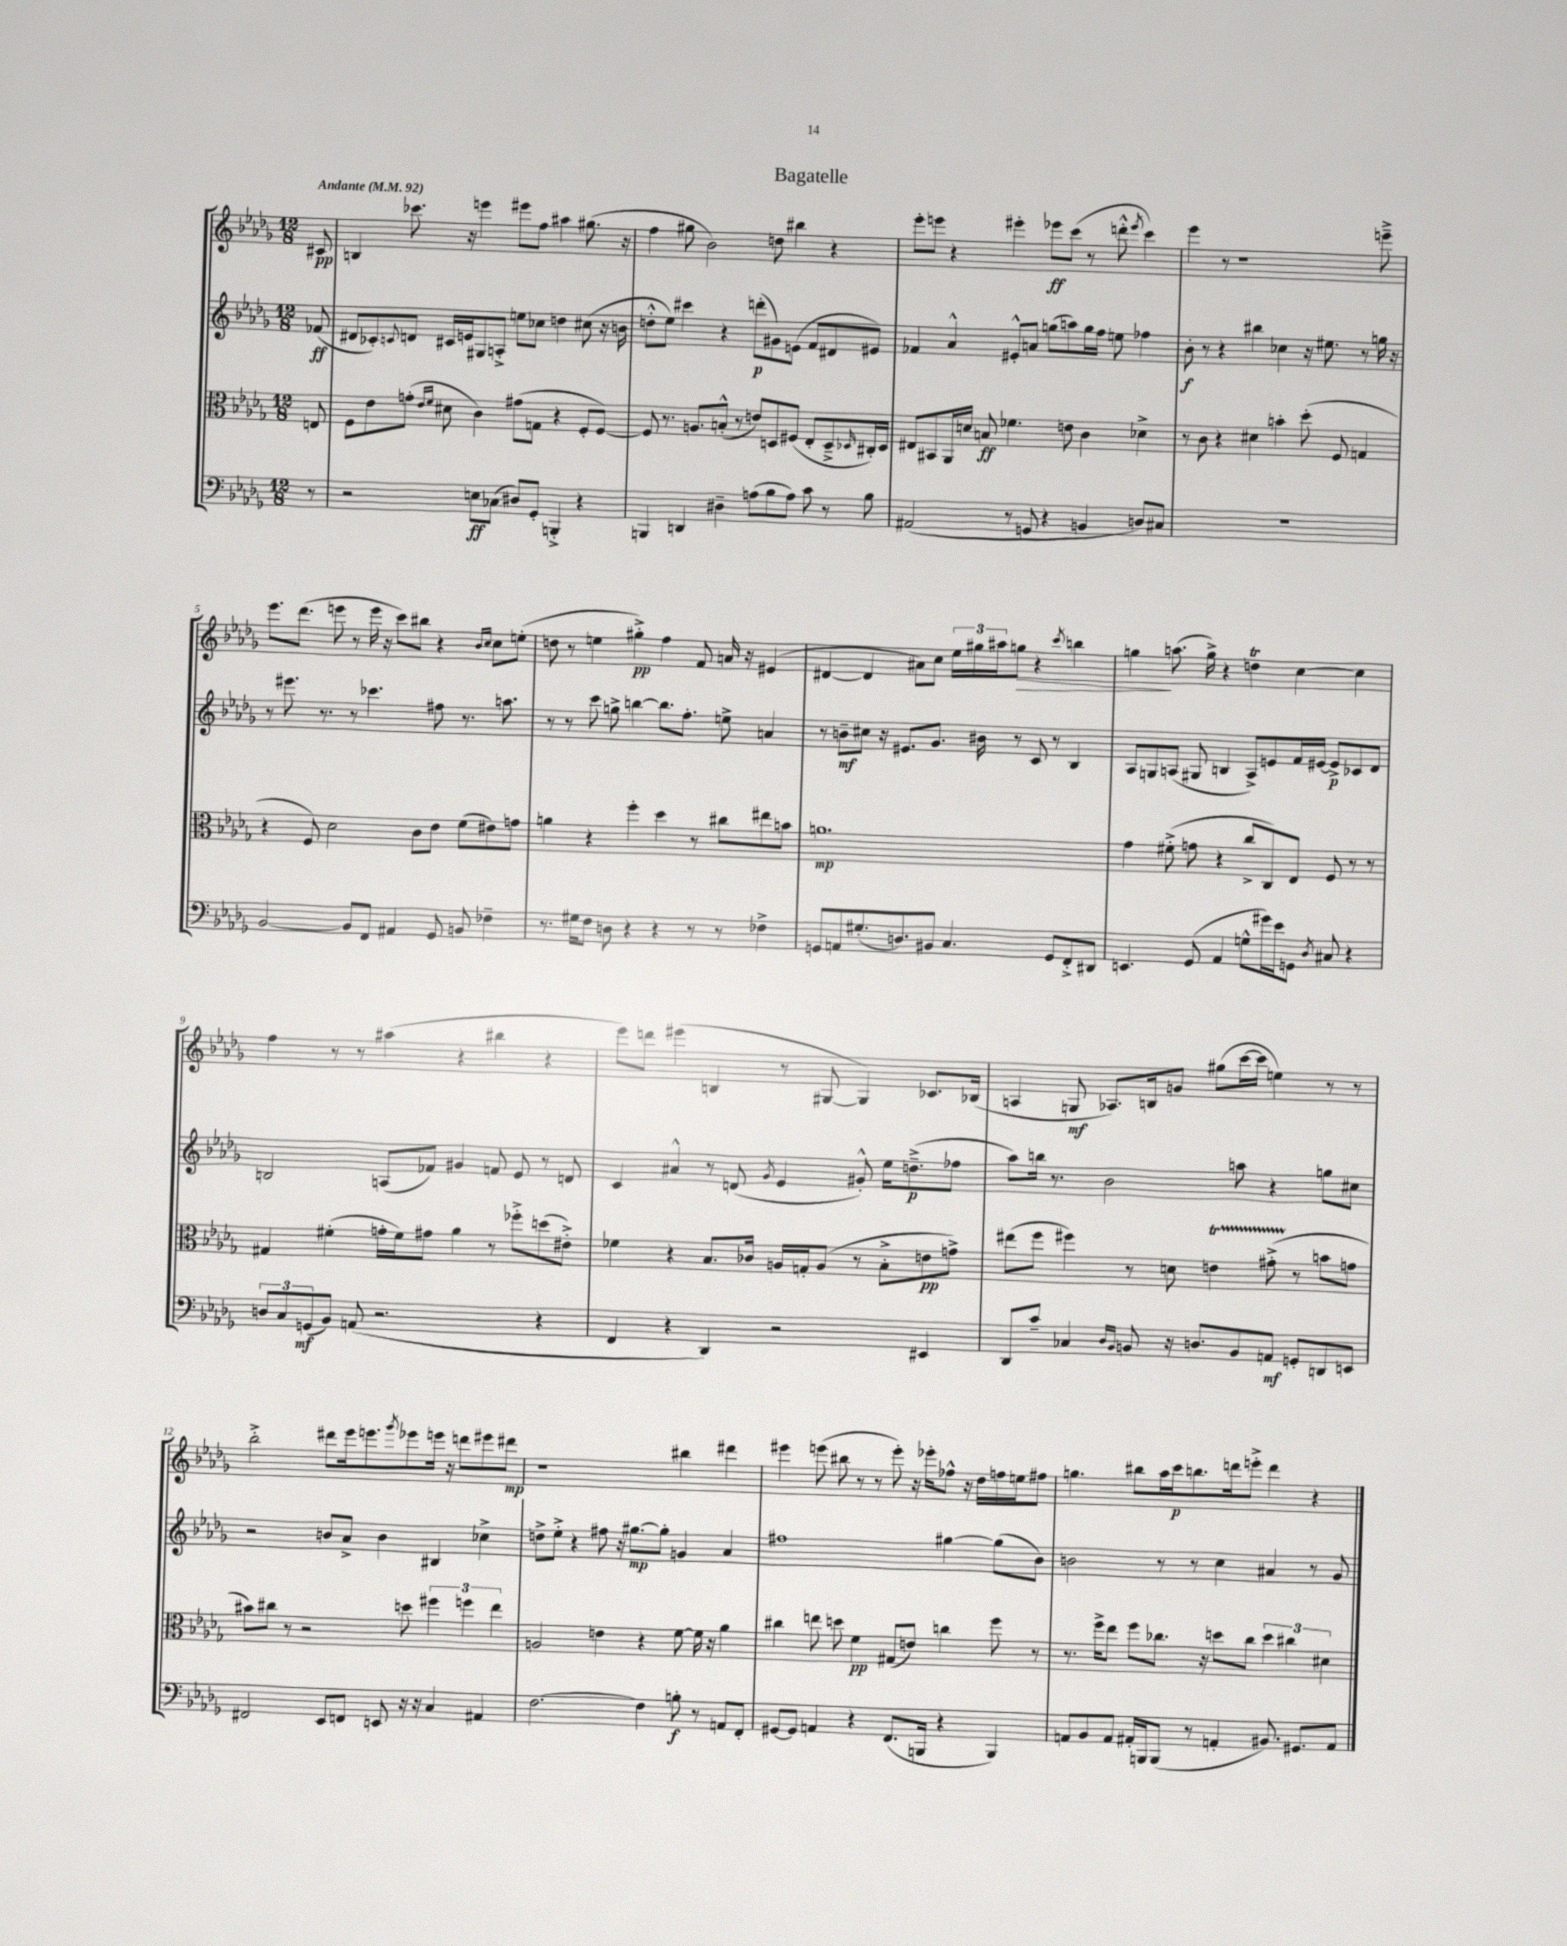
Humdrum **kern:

**kern	**dynam	**kern	**dynam	**kern	**dynam	**kern	**dynam
*part4	*part4	*part3	*part3	*part2	*part2	*part1	*part1
*staff4	*staff4	*staff3	*staff3	*staff2	*staff2	*staff1	*staff1
*clefF4	*	*clefC3	*	*clefG2	*	*clefG2	*
*k[b-e-a-d-g-]	*	*k[b-e-a-d-g-]	*	*k[b-e-a-d-g-]	*	*k[b-e-a-d-g-]	*
*M12/8	*	*M12/8	*	*M12/8	*	*M12/8	*
*MM92	*	*MM92	*	*MM92	*	*MM92	*
=	=	=	=	=	=	=	=
!	!	!	!	!	!	!LO:TX:a:B:t=Andante	!
8r	.	8En/	.	(8f-X/	ff	8c#X/	pp
=1	=1	=1	=1	=1	=1	=1	=1
2r	.	8F\L	.	8d#X/L	.	4Bn/	.
.	.	8e-\	.	8c-X'/)	.	.	.
.	.	.	.	8qqcn/	.	.	.
.	.	(8gn'\J	.	8dn/J	.	8.ccc-X\	.
.	.	16qqe-/LL	.	.	.	.	.
.	.	16qqf/JJ	.	.	.	.	.
.	.	8d#X\	.	16c#X/LL	.	.	.
.	.	.	.	16en/J	.	16r	.
8En\L	ff	4c\)	.	8G#X/	.	4eeen\	.
(8C-X\J	.	.	.	8An'^/J	.	.	.
8D#X/L)	.	(8g#X\L	.	8een\L	.	8eee#X\L	.
8GG-'/J	.	8Gn\J	.	8cc-X\J	.	8ff\J	.
4BBBn'^/	.	4r	.	4ddn\	.	4aa#X\	.
4r	.	8F'/L	.	(8cc#X\	.	(8.gg#X\	.
.	.	[8F/J)	.	16r	.	.	.
.	.	.	.	16bn\	.	16r	.
=2	=2	=2	=2	=2	=2	=2	=2
4BBBn/	.	8F/]	.	8ddn'^^\L	.	4ff\	.
.	.	8.r	.	8ee-\J)	.	.	.
4DDn/	.	.	.	4ccc#X\	.	8gg#X\	.
.	.	8.An/L	.	.	.	.	.
.	.	.	.	.	.	2b-\)	.
4D#X~\	.	(8Bn'^^/J	.	4r	.	.	.
.	.	8r	.	.	.	.	.
(8An\L	.	8en/L)	.	(8dddn'\L	p	.	.
8B-\	.	8Dn/	.	8g#X\)	.	8ddn\	.
8A\J)	.	(8F#X/J	.	(8en\J	.	4bb#X\	.
8c\	.	8E-'/L	.	8f/L	.	.	.
8r	.	8D~^/	.	8d#X/	.	4r	.
.	.	16qqD-X/	.	.	.	.	.
8B-\	.	16C#X'/L)	.	8e#X/J)	.	.	.
.	.	16D-/JJ	.	.	.	.	.
=3	=3	=3	=3	=3	=3	=3	=3
(2AA#X/	.	8E#X/L	.	4f-X/	.	8eee-'\L	.
.	.	8BB#X/	.	.	.	8eeen\J	.
.	.	16AA-/L	.	4a-^^/	.	4r	.
.	.	16dn/JJ	.	.	.	.	.
.	.	8Bn/	ff	.	.	.	.
8r	.	4.f-X\	.	8e#X'^^/L	.	4eee#X'\	.
8GGn/	.	.	.	8an/J	.	.	.
4r	.	.	.	(8ggn\L	.	8eee-X\L	ff
.	.	8en\	.	8aan\)	.	(8ccc\J	.
4BBn/	.	4c\	.	16gg\L	.	8r	.
.	.	.	.	16ff\JJ	.	.	.
.	.	.	.	8een\	.	8dddn'^^\	.
.	.	.	.	.	.	8qeee-/	.
8Dn/L)	.	4d-X^\	.	4ff-X\	.	4ccc\)	.
8C#X/J	.	.	.	.	.	.	.
=4	=4	=4	=4	=4	=4	=4	=4
1.r	.	8r	.	8b-'\	f	4eee-\	.
.	.	8c\	.	8r	.	.	.
.	.	4r	.	4r	.	8r	.
.	.	.	.	.	.	1r	.
.	.	4d#X\	.	4bb#X\	.	.	.
.	.	4bn'\	.	4cc-X\	.	.	.
.	.	(8dd-'\	.	16r	.	.	.
.	.	.	.	8.ee#X\	.	.	.
.	.	8F/	.	.	.	.	.
.	.	4Gn/	.	8r	.	.	.
.	.	.	.	16ggn\	.	8eeen~^\	.
.	.	.	.	16r	.	.	.
!!LO:LB:g=z
=5	=5	=5	=5	=5	=5	=5	=5
[2BB-/	.	4r	.	8r	.	8.eee-\L	.
.	.	.	.	8.eee#X\	.	.	.
.	.	.	.	.	.	(8.ddd-\J	.
.	.	8F/)	.	.	.	.	.
.	.	.	.	8.r	.	.	.
.	.	2d-\	.	.	.	8eeen\	.
8BB-/L]	.	.	.	8r	.	8r	.
8FF/J	.	.	.	4.ccc-X\	.	16eee\	.
.	.	.	.	.	.	16r	.
4AA#X/	.	.	.	.	.	8ccc\L)	.
.	.	8c\L	.	.	.	8bb#X\J	.
8GG-/	.	8e-\J	.	8ff#X\	.	4r	.
8BBn/	.	(8f\L	.	8.r	.	.	.
.	.	.	.	.	.	16qqb-/LL	.
.	.	.	.	.	.	16qqcc/JJ	.
4F-X~\	.	8e#X\)	.	.	.	8cc\L	.
.	.	.	.	8.aan\	.	.	.
.	.	8gn\J	.	.	.	(8een'\J	.
=6	=6	=6	=6	=6	=6	=6	=6
8.r	.	4an\	.	8r	.	8ddn\	.
.	.	.	.	8r	.	8r	.
16G#X\KL	.	.	.	.	.	.	.
8F\J	.	4r	.	8ccc\	.	4een\	.
8Dn\	.	.	.	8ggn^\	.	.	.
4r	.	4ff'\	.	[4bbn\	.	4gg#X'^\)	pp
4r	.	4dd-\	.	8.bb\L]	.	4ff\	.
.	.	.	.	8.ff'\J	.	.	.
8r	.	8r	.	.	.	8f/	.
8r	.	8cc#X\L	.	8een^\	.	16an/	.
.	.	.	.	.	.	16r	.
4F-X^\	.	8ee#X\	.	4an/	.	(4e#X/	.
.	.	8bn\J	.	.	.	.	.
=7	=7	=7	=7	=7	=7	=7	=7
8GGn/L	.	1.an	mp	8r	.	[4d#X/	.
8AAn/	.	.	.	8bn~\L	mf	.	.
(8.G#X'/	.	.	.	8cc#X\J	.	4d#/]	.
.	.	.	.	16r	.	.	.
8.Dn/)	.	.	.	8.e#X/L	.	.	.
.	.	.	.	.	.	8a#X\L)	.
8BB#X/J	.	.	.	8.g-/J	.	8cc\J	.
4.C/	.	.	.	.	.	24ee-\LL	.
.	.	.	.	.	.	24gg#X\	.
.	.	.	.	16b#X\	.	.	.
.	.	.	.	.	.	24aa#X\J	.
!	!	!	!	!	!	!	!LO:HP:b
.	.	.	.	8r	.	8ggn\J	>
.	.	.	.	8c/	.	4r	.
8GG/L	.	.	.	8r	.	.	.
.	.	.	.	.	.	8qccc/	.
8FF'^/	.	.	.	4B-/	.	4bbn\	.
8DD#X/J	.	.	.	.	.	.	.
=8	=8	=8	=8	=8	=8	=8	=8
4.EEn/	.	4g-\	.	8A-/L	.	4ggn\	.
.	.	.	.	8Gn/	.	.	.
.	.	(8f#X'^\	.	(8An/J	.	(8.aan\	]
(8GG-/	.	8gn\	.	8G#X/	.	.	.
.	.	.	.	.	.	16gg^\)	.
4AA-/	.	4r	.	4Bn/	.	4r	.
8Gn^^\L	.	8cc^/L	.	8A^/L)	.	4ddnt\	.
16g#X\L)	.	8C/)	.	8en/	.	.	.
16e-\J	.	.	.	.	.	.	.
8GGn\J	.	8E-/J	.	16f/L	.	[4cc\	.
.	.	.	.	[16e#X/JJ	.	.	.
8qD-/	.	.	.	.	.	.	.
8C#X/	.	8F/	.	8e#^/L]	p	.	.
4r	.	8r	.	8c-X/	.	4cc\]	.
.	.	8r	.	8d-/J	.	.	.
!!LO:LB:g=z
=9	=9	=9	=9	=9	=9	=9	=9
12Dn/L	.	4G#X/	.	2Bn/	.	4ff\	.
12C/	.	.	.	.	.	.	.
(12GGn/	mf	.	.	.	.	.	.
8BB-/J)	.	(4f#X'\	.	.	.	8r	.
(8AAn/	.	.	.	.	.	8r	.
2.r	.	16gn'\LL	.	(8An/L	.	(4aa#X\	.
.	.	16f#\J)	.	.	.	.	.
.	.	8g#X\J	.	8f-X/J)	.	.	.
.	.	4a-\	.	4g#X/	.	4r	.
.	.	8r	.	8fn/	.	4bb#X\	.
.	.	8ff-X'^\L	.	8e-/	.	.	.
4r	.	(8ddn\	.	8r	.	4r	.
.	.	8e#X'^\J)	.	8dn/	.	.	.
=10	=10	=10	=10	=10	=10	=10	=10
4FF/	.	4f-X\	.	4c/	.	8eee-\L)	.
.	.	.	.	.	.	8dddn\J	.
4r	.	4r	.	4a#X^^/	.	(4eee#X\	.
4DD-/)	.	8.B-/L	.	8r	.	4Bn/	.
.	.	.	.	(8dn/	.	.	.
.	.	16c-X/Jk	.	.	.	.	.
.	.	.	.	8qg-/	.	.	.
2r	.	16An/LL	.	4e-/	.	8r	.
.	.	16Gn'/J	.	.	.	.	.
.	.	(8A/J	.	.	.	[8G#X/	.
.	.	8r	.	8g#X'^^/)	.	4G#/])	.
.	.	8B-'^\L	.	16ee-\KL	.	.	.
.	.	.	.	(8.ddn~^\	p	.	.
4EE#X/	.	8en\	pp	.	.	8.c-X/L	.
.	.	8gn^\J)	.	8ff-X\J	.	.	.
.	.	.	.	.	.	(16B-X/Jk	.
=11	=11	=11	=11	=11	=11	=11	=11
8DD-/L	.	(8ee#X\L	.	8aa-\L)	.	4An/	.
8c~/J	.	8ff\J	.	16bbn\Jk	.	.	.
.	.	.	.	8.r	.	.	.
4C-X/	.	4ff#X\)	.	.	.	8Gn/	mf
.	.	.	.	2b-\	.	8.A-X/L)	.
16qqD-/LL	.	.	.	.	.	.	.
16qqBB-/JJ	.	.	.	.	.	.	.
8BBn/	.	8r	.	.	.	.	.
.	.	.	.	.	.	16Bn/k	.
16r	.	8dn\	.	.	.	8gn/J	.
8.Dn/L	.	.	.	.	.	.	.
.	.	4ent\	.	.	.	(8gg#X\L	.
8BB/	.	.	.	8aan\	.	[16ccc\L	.
.	.	.	.	.	.	16ccc\JJ]	.
8AAn/J	mf	(8g#XTTT'^\	.	4r	.	4een\)	.
8GGn'/L	.	8r	.	.	.	.	.
8DDn/	.	8bn\L	.	8ggn\L	.	8r	.
8EEn/J	.	8gn\J	.	8cc#X\J	.	8r	.
!!LO:LB:g=z
=12	=12	=12	=12	=12	=12	=12	=12
2FF#X/	.	8b#X\L)	.	2r	.	2bb-'^\	.
.	.	8cc#X\J	.	.	.	.	.
.	.	8r	.	.	.	.	.
.	.	2r	.	.	.	.	.
8EE-/L	.	.	.	8bn/L	.	8ddd#X\L	.
8FFn/J	.	.	.	8a-^/J	.	16eee-\k	.
.	.	.	.	.	.	8.eeen\	.
8EEn/	.	.	.	4b\	.	.	.
.	.	.	.	.	.	8qggg-/	.
16r	.	8ddn\	.	.	.	8eee-X\	.
16r	.	.	.	.	.	.	.
4C/	.	6ff#X\	.	4B#X/	.	16eeen\Jk	.
.	.	.	.	.	.	16r	.
.	.	.	.	.	.	8dddn\L	.
.	.	6ffn\	.	.	.	.	.
4AA#X/	.	.	.	4cc-X^\	.	8eee#X\	.
.	.	6ee-\	.	.	.	.	.
.	.	.	.	.	.	8ddd#X\J	mp
=13	=13	=13	=13	=13	=13	=13	=13
[2.F\	.	2An/	.	8ddn^\L	.	1r	.
.	.	.	.	8ee-'^\J	.	.	.
.	.	.	.	4r	.	.	.
.	.	4en\	.	8ff#X\	.	.	.
.	.	.	.	16r	.	.	.
.	.	.	.	[8.gg#X\L	mp	.	.
4F\]	.	4r	.	.	.	.	.
.	.	.	.	8gg#'\J]	.	.	.
8Bn'\	f	[8f\	.	4gn/	.	4bb#X\	.
8r	.	16f\]	.	.	.	.	.
.	.	16r	.	.	.	.	.
8AAn/L	.	4a-\	.	4a-/	.	4ddd#X\	.
8FF'/J	.	.	.	.	.	.	.
=14	=14	=14	=14	=14	=14	=14	=14
[8GG#X/L	.	4cc#X\	.	1ff#X	.	4eee#X\	.
8GG#/J]	.	.	.	.	.	.	.
4AAn/	.	8een\	.	.	.	(8eeen\	.
.	.	8ddn\	.	.	.	8bb#X\	.
4r	.	4f\	pp	.	.	8r	.
.	.	.	.	.	.	8r	.
(8.FF/L	.	(8G#X/L	.	.	.	8eee'\)	.
.	.	8en/J)	.	.	.	16r	.
16BBBn/Jk	.	.	.	.	.	16eee-X'\KL	.
4r	.	4ccn\	.	[4gg#X\	.	8ff-X^^\J	.
.	.	.	.	.	.	16r	.
.	.	.	.	.	.	16dd-\LL	.
4BBB/)	.	8ff\	.	(8gg#\L]	.	16ffn\	.
.	.	.	.	.	.	16een\J	.
.	.	8r	.	8b-\J)	.	8ff#X\J	.
=15	=15	=15	=15	=15	=15	=15	=15
8AAn/L	.	8.r	.	2bn\	.	4.ggn\	.
8BB-/	.	.	.	.	.	.	.
.	.	16ff^\KL	.	.	.	.	.
8AA/J	.	8ee-\J	.	.	.	.	.
16AA#X'/LL	.	8ff\L	.	.	.	8bb#X\L	.
16BBBn/J	.	.	.	.	.	.	.
(8BBB/J	.	8.cc-X\J	.	8r	.	16aa-\L	.
.	.	.	.	.	.	16ccc\J	p
8r	.	.	.	8r	.	8.bbn\	.
.	.	16r	.	.	.	.	.
4AAn'/	.	8ddn\L	.	4cc\	.	.	.
.	.	.	.	.	.	16dddn\k	.
.	.	8cc-\J	.	.	.	8eeen'^\J	.
8.BB#X/)	.	6dd\	.	4a#X/	.	4ddd\	.
.	.	6cc#X\	.	.	.	.	.
8.GG#X/L	.	.	.	.	.	.	.
.	.	.	.	8r	.	4r	.
.	.	6d#X\	.	.	.	.	.
8AA/J	.	.	.	8g-/	.	.	.
==	==	==	==	==	==	==	==
*-	*-	*-	*-	*-	*-	*-	*-
